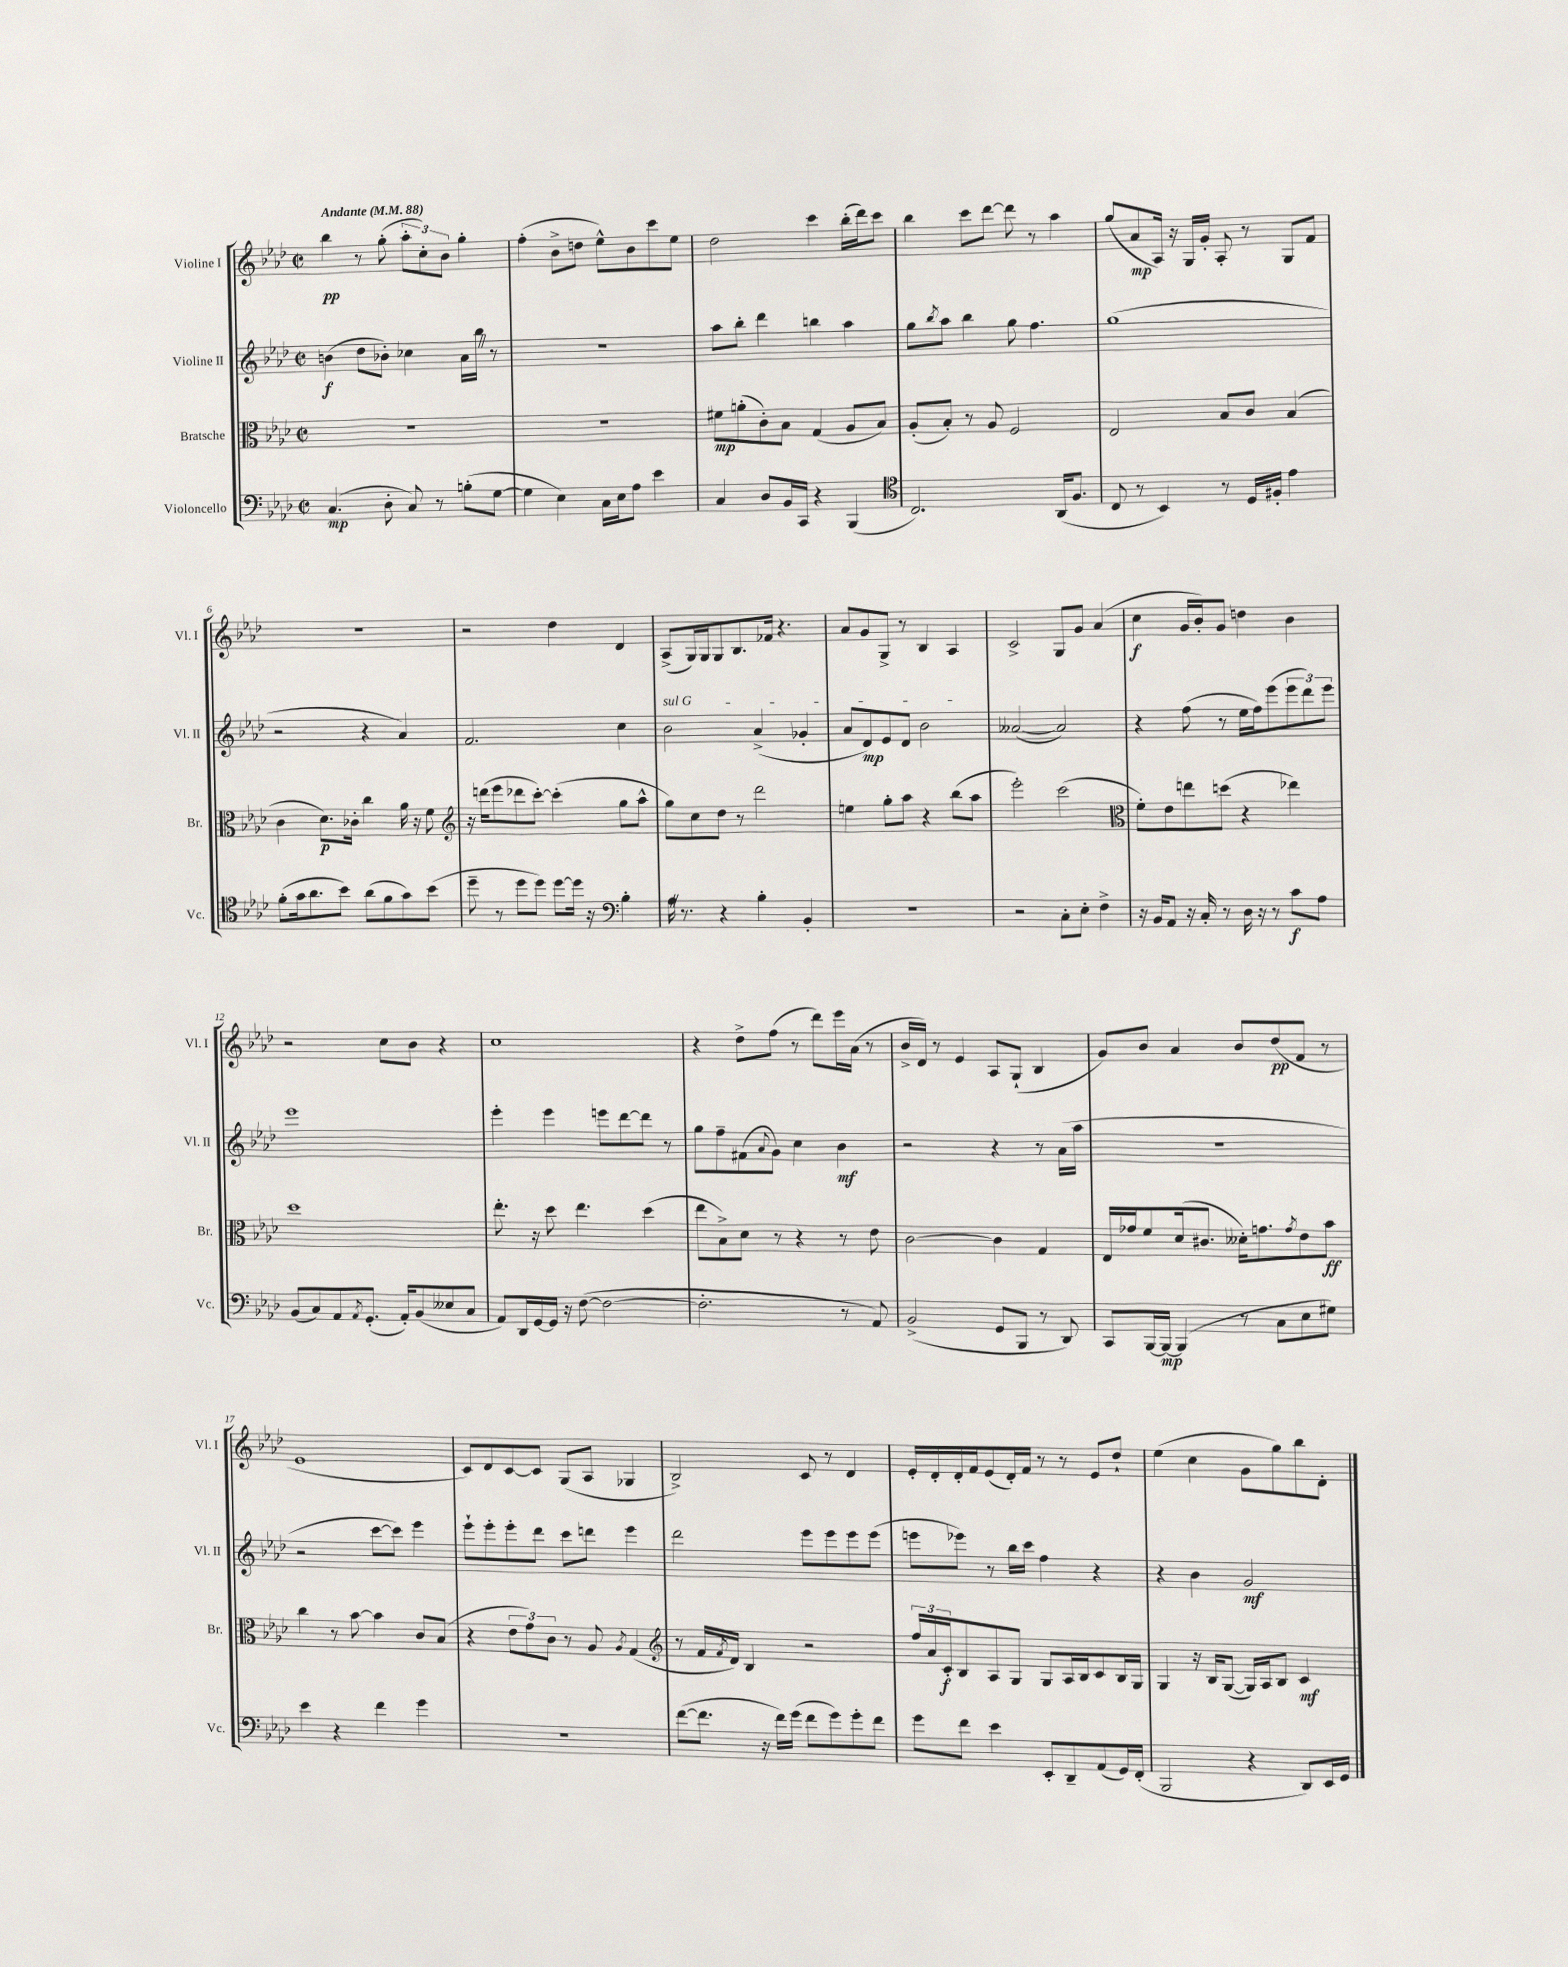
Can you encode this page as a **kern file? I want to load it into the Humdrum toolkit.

**kern	**dynam	**kern	**dynam	**kern	**dynam	**kern	**dynam
*part4	*part4	*part3	*part3	*part2	*part2	*part1	*part1
*staff4	*staff4	*staff3	*staff3	*staff2	*staff2	*staff1	*staff1
*I"Violoncello	*	*I"Bratsche	*	*I"Violine II	*	*I"Violine I	*
*I'Vc.	*	*I'Br.	*	*I'Vl. II	*	*I'Vl. I	*
*clefF4	*	*clefC3	*	*clefG2	*	*clefG2	*
*k[b-e-a-d-]	*	*k[b-e-a-d-]	*	*k[b-e-a-d-]	*	*k[b-e-a-d-]	*
*M2/2	*	*M2/2	*	*M2/2	*	*M2/2	*
*met(c|)	*	*met(c|)	*	*met(c|)	*	*met(c|)	*
*MM88	*	*MM88	*	*MM88	*	*MM88	*
=1	=1	=1	=1	=1	=1	=1	=1
!	!	!	!	!	!	!LO:TX:a:B:t=Andante	!
(4.C/	mp	1r	.	(4bn\	f	4bb-\	pp
.	.	.	.	8dd-\L	.	8r	.
8D-'\	.	.	.	8b-X'\J)	.	(8gg'\	.
8C/)	.	.	.	4cc-X\	.	12aa-'\L	.
.	.	.	.	.	.	12cc'\)	.
8r	.	.	.	.	.	.	.
.	.	.	.	.	.	12b-\J	.
(8Bn'\L	.	.	.	16a-\LL	.	4gg'\	.
.	.	.	.	16bb-Z\JJ	.	.	.
[8G\J	.	.	.	8r	.	.	.
=2	=2	=2	=2	=2	=2	=2	=2
4G\]	.	1r	.	1r	.	(4ff'\	.
4E-\)	.	.	.	.	.	8b-^\L	.
.	.	.	.	.	.	8ddn\J	.
16C\LL	.	.	.	.	.	8ee-^^\L)	.
16E-\J	.	.	.	.	.	.	.
8A-\J	.	.	.	.	.	8b-\	.
4e-\	.	.	.	.	.	8ccc\	.
.	.	.	.	.	.	8ee-\J	.
=3	=3	=3	=3	=3	=3	=3	=3
4C/	.	8f#X\L	mp	8aa-\L	.	2dd-\	.
.	.	(8an'\	.	8bb-'\J	.	.	.
8D-/L	.	8c'\)	.	4ddd-\	.	.	.
16BB-/L	.	8B-\J	.	.	.	.	.
16CC/JJ	.	.	.	.	.	.	.
4r	.	(4G/	.	4bbn\	.	4ccc\	.
(4BBB-/	.	8A-/L	.	4aa-\	.	(16bb-'\LL	.
.	.	.	.	.	.	16ddd-\J)	.
.	.	8B-/J)	.	.	.	8ccc\J	.
=4	=4	=4	=4	=4	=4	=4	=4
*clefC4	*	*	*	*	*	*	*
2.C/)	.	(8A-'/L	.	8gg\L	.	4bb-\	.
.	.	.	.	8qbb-/	.	.	.
.	.	8B-'/J)	.	8aa-\J	.	.	.
.	.	8r	.	4bb-\	.	8ccc\L	.
.	.	8A-/	.	.	.	[8ddd-\J	.
.	.	2F/	.	8gg\	.	8ddd-\]	.
.	.	.	.	4.ff\	.	8r	.
(16AA-/KL	.	.	.	.	.	4aa-\	.
8.F/J	.	.	.	.	.	.	.
=5	=5	=5	=5	=5	=5	=5	=5
8C/	.	2E-/	.	(1gg	.	(8gg/L	.
8r	.	.	.	.	.	8a-/	mp
4BB-/)	.	.	.	.	.	16A-/Jk)	.
.	.	.	.	.	.	16r	.
.	.	.	.	.	.	16G/LL	.
.	.	.	.	.	.	16g'/JJ	.
8r	.	8B-/L	.	.	.	8A-'/	.
16D-/LL	.	8c/J	.	.	.	8r	.
16F#X'/JJ	.	.	.	.	.	.	.
4e-\	.	(4B-/	.	.	.	8G/L	.
.	.	.	.	.	.	8f/J	.
!!LO:LB:g=z
=6	=6	=6	=6	=6	=6	=6	=6
(8f'\L	.	4c\	.	2r	.	1r	.
16g\k	.	.	.	.	.	.	.
8.a-\	.	.	.	.	.	.	.
.	.	8.d-\L)	p	.	.	.	.
8b-\J)	.	.	.	.	.	.	.
.	.	16c-X'\Jk	.	.	.	.	.
(8a-\L	.	4cc\	.	4r	.	.	.
8f\	.	.	.	.	.	.	.
8g\)	.	16a-\	.	4a-/)	.	.	.
.	.	16r	.	.	.	.	.
(8b-\J	.	8f\	.	.	.	.	.
=7	=7	=7	=7	=7	=7	=7	=7
*	*	*clefG2	*	*	*	*	*
8dd-~\	.	16r	.	2.f/	.	2r	.
.	.	(16dddn\KL	.	.	.	.	.
8r	.	8eee-\	.	.	.	.	.
8dd-\L	.	8ddd-X\	.	.	.	.	.
8dd-\J)	.	[8ccc'\J)	.	.	.	.	.
[8dd-\L	.	(4ccc'\]	.	.	.	4dd-\	.
16dd-\Jk]	.	.	.	.	.	.	.
16r	.	.	.	.	.	.	.
*clefF4	*	*	*	*	*	*	*
4B-'\	.	8gg\L	.	4cc\	.	4d-/	.
.	.	8aa-^^\J	.	.	.	.	.
=8	=8	=8	=8	=8	=8	=8	=8
!	!	!	!	!LO:TX:a:i:t=sul G	!	!	!
16A-Z\	.	8gg\L)	.	2b-\	.	(8A-^/L	.
8.r	.	.	.	.	.	.	.
.	.	8cc\	.	.	.	16G/L)	.
.	.	.	.	.	.	16G/J	.
4r	.	8dd-\J	.	.	.	8G/	.
.	.	8r	.	.	.	8.B-/	.
4B-'\	.	2ddd-\	.	(4a-^/	.	.	.
.	.	.	.	.	.	16f-X/Jk	.
.	.	.	.	.	.	4.r	.
4BB-'/	.	.	.	4g-X'/	.	.	.
=9	=9	=9	=9	=9	=9	=9	=9
1r	.	4een\	.	8a-/L	.	8a-/L	.
.	.	.	.	8d-/)	mp	8g/	.
.	.	8gg'\L	.	8e-/	.	8G^/J	.
.	.	8aa-\J	.	8d-/J	.	8r	.
.	.	4r	.	2b-\	.	4B-/	.
.	.	(8bb-\L	.	.	.	4A-/	.
.	.	8aa-\J	.	.	.	.	.
=10	=10	=10	=10	=10	=10	=10	=10
2r	.	2eee-'\)	.	([2a--X/	.	2c^/	.
8C'\L	.	(2ccc\	.	2a--/])	.	8G/L	.
8E-'\J	.	.	.	.	.	8g/J	.
4F^\	.	.	.	.	.	(4a-/	.
=11	=11	=11	=11	=11	=11	=11	=11
*	*	*clefC3	*	*	*	*	*
16r	.	8f'\L)	.	4r	.	4cc\	f
16BB-/KL	.	.	.	.	.	.	.
8AA-/J	.	8e-\	.	.	.	.	.
16r	.	8een\	.	(8ff\	.	16g/LL	.
16C'/	.	.	.	.	.	16b-'/J)	.
8r	.	(8ddn\J	.	8r	.	8g/J	.
16D-\	.	4r	.	16ee-\LL	.	4ddn\	.
16r	.	.	.	16ff\J)	.	.	.
8r	.	.	.	(8eee-\	.	.	.
8c\L	f	4ee-X\)	.	12eee-\	.	4b-\	.
.	.	.	.	12ddd-\)	.	.	.
8A-\J	.	.	.	.	.	.	.
.	.	.	.	12eee-\J	.	.	.
!!LO:LB:g=z
=12	=12	=12	=12	=12	=12	=12	=12
(8BB-/L	.	1dd-	.	1eee-	.	2r	.
8C/)	.	.	.	.	.	.	.
8AA-/	.	.	.	.	.	.	.
8qAA-/	.	.	.	.	.	.	.
(8.GG'/J	.	.	.	.	.	.	.
.	.	.	.	.	.	8cc\L	.
16AA-'/KL)	.	.	.	.	.	.	.
(8BB-/	.	.	.	.	.	8b-\J	.
8E--X/	.	.	.	.	.	4r	.
8C/J	.	.	.	.	.	.	.
=13	=13	=13	=13	=13	=13	=13	=13
8AA-/L)	.	8.ee-'\	.	4eee-'\	.	1cc	.
16DD-/L	.	.	.	.	.	.	.
[16GG/	.	16r	.	.	.	.	.
16GG/JJ]	.	8dd-\	.	4eee-\	.	.	.
16r	.	.	.	.	.	.	.
([8F\	.	4.ee-\	.	.	.	.	.
2F\_	.	.	.	8eeen\L	.	.	.
.	.	.	.	[8ddd-\	.	.	.
.	.	(4dd-\	.	8ddd-\J]	.	.	.
.	.	.	.	8r	.	.	.
=14	=14	=14	=14	=14	=14	=14	=14
2.F'\]	.	8ee-\L	.	8gg\L	.	4r	.
.	.	8B-^\)	.	8ff~\	.	.	.
.	.	8d-\J	.	(8f#X\	.	8dd-^\L	.
.	.	.	.	8qqa-/	.	.	.
.	.	8r	.	8g\J)	.	(8ff\J	.
.	.	4r	.	4cc\	.	8r	.
.	.	.	.	.	.	8ddd-\L)	.
8r	.	8r	.	4b-\	mf	16eee-\L	.
.	.	.	.	.	.	(16a-\JJ	.
8AA-/)	.	8e-\	.	.	.	8r	.
=15	=15	=15	=15	=15	=15	=15	=15
(2BB-^/	.	[2c\	.	2r	.	16b-^/LL	.
.	.	.	.	.	.	16d-/JJ)	.
.	.	.	.	.	.	8r	.
.	.	.	.	.	.	4e-/	.
8GG/L	.	4c\]	.	4r	.	8A-/L	.
8BBB-/J	.	.	.	.	.	(8G`/J	.
8r	.	4G/	.	8r	.	4B-/	.
8DD-/)	.	.	.	(16a-\LL	.	.	.
.	.	.	.	16aa-\JJ	.	.	.
=16	=16	=16	=16	=16	=16	=16	=16
8CC/L	.	16E-/LL	.	1r	.	8g/L)	.
.	.	16g-X/J	.	.	.	.	.
[16BBB-/L	.	8f/	.	.	.	8b-/J	.
16BBB-/JJ_	mp	.	.	.	.	.	.
(4BBB-/]	.	(16d-/k	.	.	.	4a-/	.
.	.	8.c#X/J	.	.	.	.	.
8r	.	16d--X'\KL)	.	.	.	8b-/L	.
.	.	8.gn\	.	.	.	.	.
8C\L	.	.	.	.	.	(8dd-/	pp
.	.	8qg/	.	.	.	.	.
8E-\	.	8e-\	.	.	.	8f/J	.
8G#X\J)	.	8b-\J	ff	.	.	8r	.
!!LO:LB:g=z
=17	=17	=17	=17	=17	=17	=17	=17
4e-\	.	4cc\	.	2r	.	1e-	.
4r	.	8r	.	.	.	.	.
.	.	[8b-\	.	.	.	.	.
4f\	.	4b-\]	.	[8ccc\L	.	.	.
.	.	.	.	8ccc\J])	.	.	.
4g\	.	8c/L	.	4eee-\	.	.	.
.	.	(8B-/J	.	.	.	.	.
=18	=18	=18	=18	=18	=18	=18	=18
1r	.	4r	.	8eee-`\L	.	8c/L)	.
.	.	.	.	8eee-'\	.	8d-/	.
.	.	12e-\L	.	8eee-'\	.	[8c/	.
.	.	12g\)	.	.	.	.	.
.	.	.	.	8ddd-\J	.	8c/J]	.
.	.	12c\J	.	.	.	.	.
.	.	8r	.	8ccc\L	.	(8G/L	.
.	.	8A-/	.	8dddn\J	.	8A-/J	.
.	.	8qA-/	.	.	.	.	.
.	.	(4G/	.	4eee-\	.	4G-X/	.
=19	=19	=19	=19	=19	=19	=19	=19
*	*	*clefG2	*	*	*	*	*
([8f\L	.	8r	.	2ddd-\	.	2B-^/)	.
8.f\J]	.	16f/LL	.	.	.	.	.
.	.	8qf/	.	.	.	.	.
.	.	16d-/JJ)	.	.	.	.	.
.	.	4B-/	.	.	.	.	.
16r	.	.	.	.	.	.	.
16f\LL)	.	.	.	.	.	.	.
(16g\JJ	.	.	.	.	.	.	.
8f\L	.	2r	.	8eee-\L	.	8c/	.
8g\)	.	.	.	8eee-\	.	8r	.
8g'\	.	.	.	8eee-\	.	4d-/	.
8f\J	.	.	.	(8eee-\J	.	.	.
=20	=20	=20	=20	=20	=20	=20	=20
8g\L	.	24ff/LL	.	8eeen\L	.	16e-'/LL	.
.	.	24a-/	.	.	.	.	.
.	.	.	.	.	.	16d-'/	.
.	.	24c'/J	f	.	.	.	.
8f\J	.	8B-/	.	8eee-X\J)	.	16d-'/	.
.	.	.	.	.	.	16f/J	.
4e-\	.	8A-/	.	8r	.	(8e-/	.
.	.	8G/J	.	16bb-\LL	.	16d-'/L)	.
.	.	.	.	16ccc\JJ	.	16f/JJ	.
8EE-'/L	.	8G/L	.	4ff\	.	8r	.
8DD-~/	.	16A-/L	.	.	.	8r	.
.	.	16B-/J	.	.	.	.	.
(8AA-/	.	8c/	.	4r	.	8e-/L	.
16GG/L)	.	16B-/L	.	.	.	8dd-`/J	.
(16FF'/JJ	.	16G/JJ	.	.	.	.	.
=21	=21	=21	=21	=21	=21	=21	=21
2BBB-/	.	4G/	.	4r	.	(4ee-\	.
.	.	16r	.	4b-\	.	4cc\	.
.	.	16B-/KL	.	.	.	.	.
.	.	([8G/J	.	.	.	.	.
4r	.	16G/LL])	.	2g/	mf	8g\L	.
.	.	16A-/J	.	.	.	.	.
.	.	8B-/J	.	.	.	8gg\)	.
8DD-/L)	.	4c/	mf	.	.	8bb-\	.
16EE-/L	.	.	.	.	.	8d-'\J	.
16GG/JJ	.	.	.	.	.	.	.
==	==	==	==	==	==	==	==
*-	*-	*-	*-	*-	*-	*-	*-
